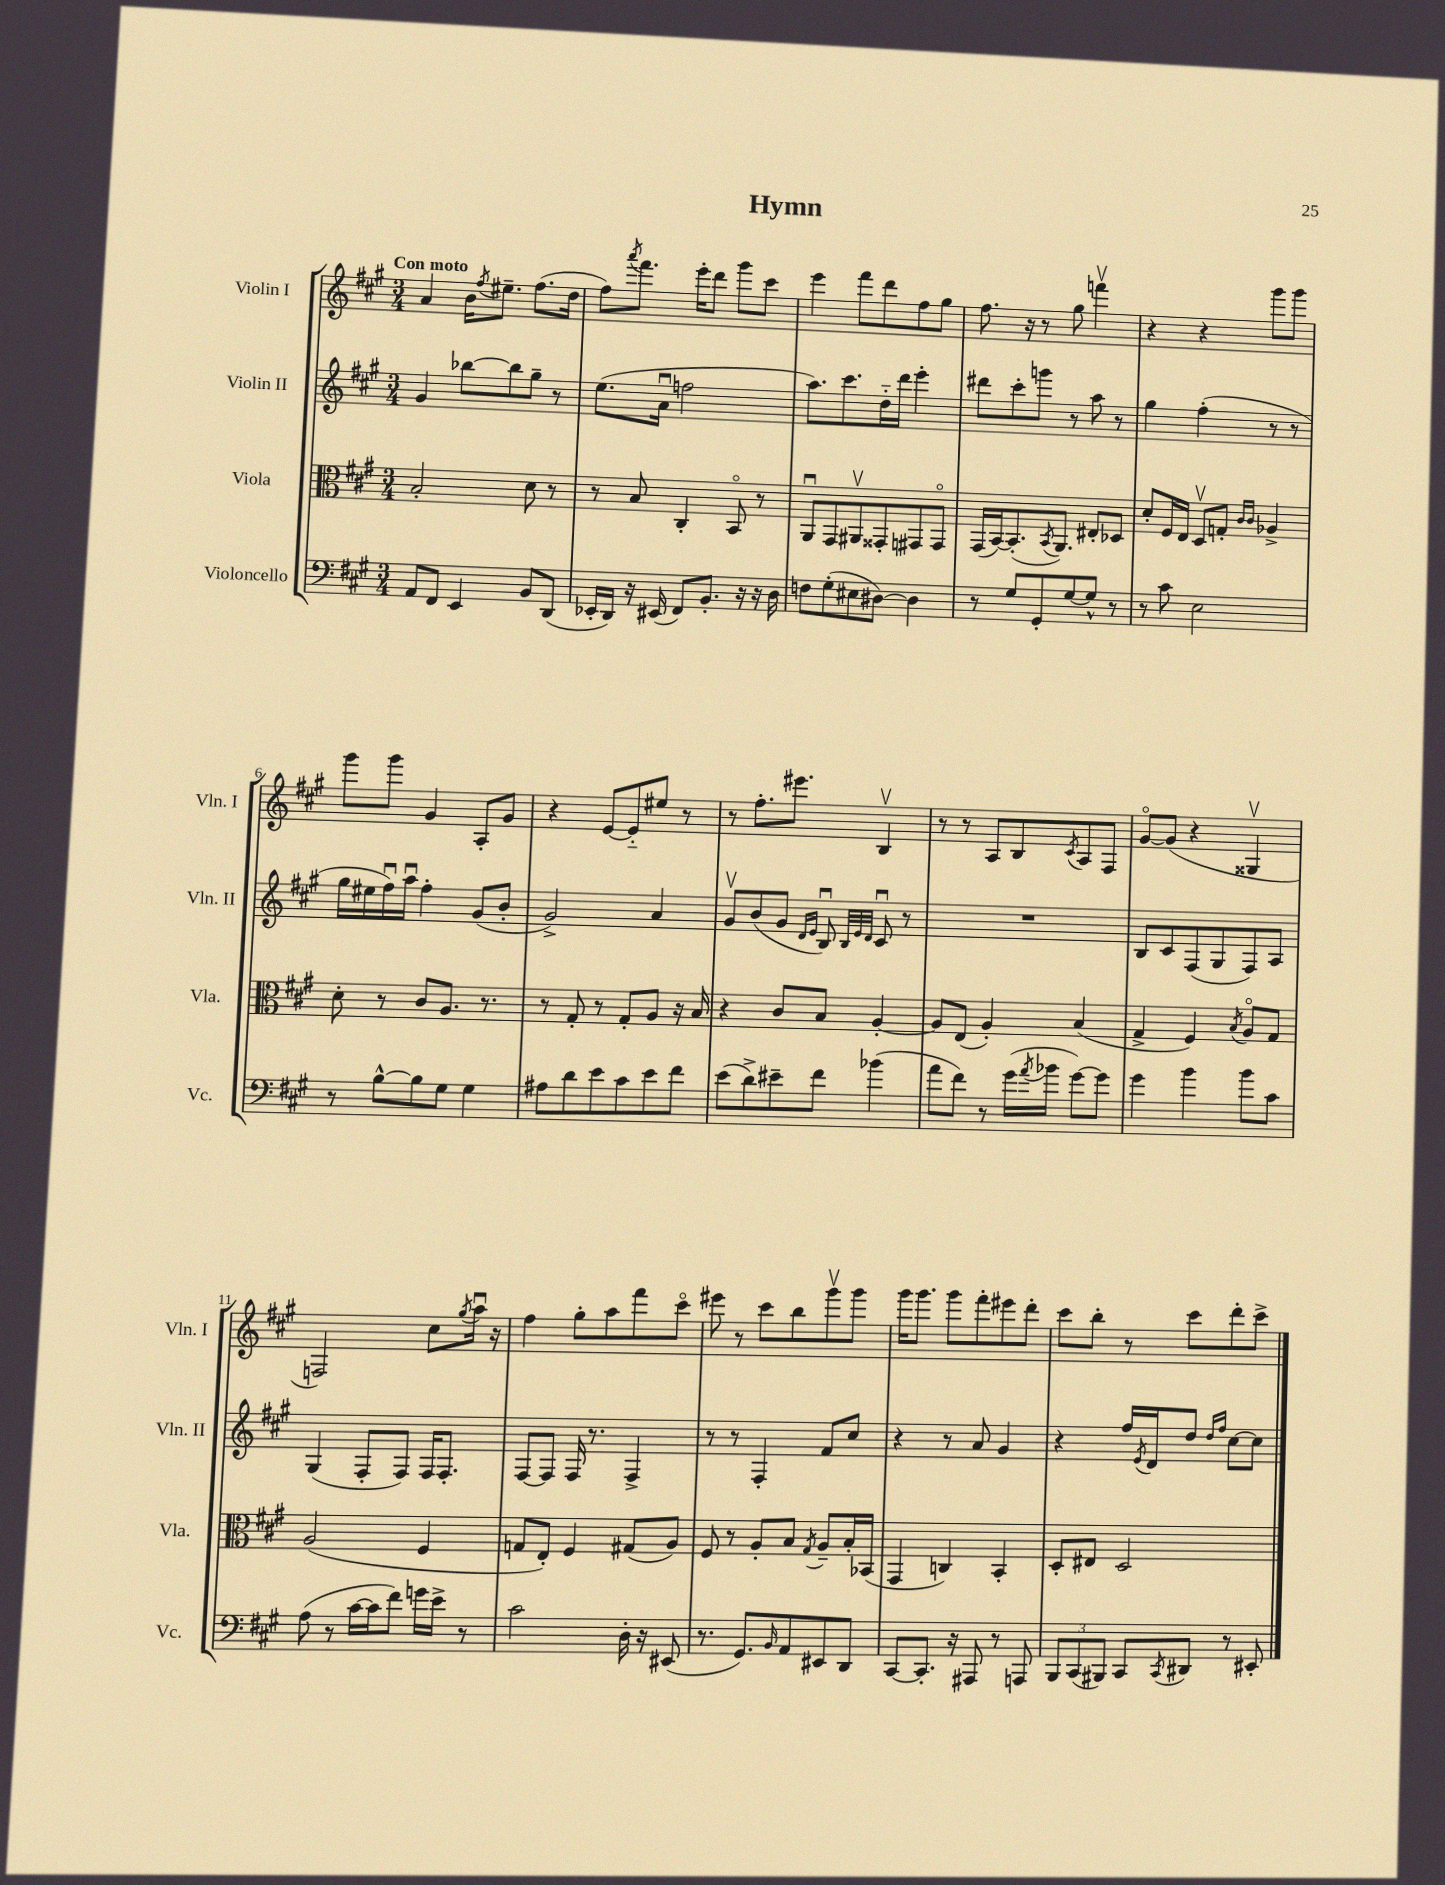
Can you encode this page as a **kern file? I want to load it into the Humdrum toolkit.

**kern	**kern	**kern	**kern
*staff4	*staff3	*staff2	*staff1
*clefF4	*clefC3	*clefG2	*clefG2
*k[f#c#g#]	*k[f#c#g#]	*k[f#c#g#]	*k[f#c#g#]
*M3/4	*M3/4	*M3/4	*M3/4
8AA	2B'	4g#	4a
8FF#	.	.	.
4EE	.	[8bb-	16b
.	.	.	8qff#
.	.	.	8.ee#~
.	.	8bb-]	.
8BB	8d	8gg#~	(8.ff#
(8DD	8r	8r	.
.	.	.	16dd
=	=	=	=
16EE-'	8r	(8.ee	8ff#)
16DD)	.	.	.
.	.	.	8qaaa
16r	8B	.	8.fff#
(16EE#	.	16au	.
8FF#)	4C#'	2ff	.
.	.	.	16eee'
8.BB'	.	.	8ddd
.	8BBo	.	8ggg#
16r	.	.	.
16r	8r	.	8ccc#
16D	.	.	.
=	=	=	=
8F	8AAu	8.aa)	4eee
(8G#'	8GG#	.	.
.	.	8.ccc#	.
8E#	8AA#v	.	8fff#
[8D#)	8GG##'	16dd'~	8ddd
.	.	16ddd	.
4D#]	8GG#	4eee'	8ff#
.	8GG#o	.	8gg#
=	=	=	=
8r	(16GG#	8ddd#	8.ff#
.	[16BB)	.	.
8G#	(8.BB']	8ccc#'	.
.	.	.	16r
8GG#'	.	8ggg	8r
.	8qBB	.	.
.	8.AA)	.	.
[8G#	.	8r	8gg#
8G#^^]	8E#'	8aa	4fffv
8r	8D-	8r	.
=	=	=	=
8r	8d'	4gg#	4r
8c#	16F#	.	.
.	16E	.	.
2E	8Dv	(4ff#'	4r
.	8G'	.	.
.	16qqc#	.	.
.	16qqc#	.	.
.	4A-^	8r	8ggg#
.	.	8r	8ggg#
=	=	=	=
8r	8d'	16gg#	8ggg#
.	.	16ee#	.
[8B^^	8r	16ff#u)	8ggg#
.	.	16aau	.
8B]	8c#	4ff#'	4g#
8G#	8.A	.	.
4G#	.	(8g#	8A'
.	8.r	.	.
.	.	8b'	8g#
=	=	=	=
8A#	8r	2g#^)	4r
8d	8G#'	.	.
8e	8r	.	[8e
8c#	8G#'	.	8e'~]
8e	8A	4a	8ee#
8f#	16r	.	8r
.	16B	.	.
=	=	=	=
(8e	4r	8g#v	8r
8d^)	.	(8b	8.ff#'
8e#~	8c#	8g#	.
.	.	.	8.eee#
.	.	16qqd	.
.	.	16qqe	.
8f#	8B	8Bu)	.
.	.	32qqB	.
.	.	32qqe	.
.	.	32qqd	.
(4b-	[4A'	8c#u	4Bv
.	.	8r	.
=	=	=	=
8a	8A]	2.r	8r
8f#)	(8E	.	8r
8r	4A')	.	8A
(16g#	.	.	8B
8qa	.	.	.
16b-	.	.	.
.	.	.	8qc#
[8g#)	(4B	.	8A
8g#]	.	.	8F#
=	=	=	=
4g#	4G#^	8B	[8g#o
.	.	8c#	(8g#]
4b	4F#)	(8F#	4r
.	.	8G#	.
.	8qB	.	.
8b	8Ao	8F#)	4G##v
8c#	8G#	8A	.
=	=	=	=
(8A	(2A	(4G#	2F)
8r	.	.	.
[16c#	.	8F#'	.
16c#]	.	.	.
8f#)	.	8F#)	.
16g	4F#	16F#	8cc#
16e^	.	8.F#'	.
.	.	.	8qgg#
8r	.	.	16aau
.	.	.	16r
=	=	=	=
2c#	8G	[8F#	4ff#
.	8E')	8F#]	.
.	4F#	16F#	8gg#'
.	.	8.r	.
.	.	.	8aa
16D'	(8G#	4F#^	8fff#
16r	.	.	.
(8EE#	8A)	.	8ccc#o
=	=	=	=
8.r	8F#	8r	8eee#
.	8r	8r	8r
8.GG#)	.	.	.
.	8A'	4F#'	8ccc#
16qqBB	.	.	.
8AA	8B	.	8bb
.	8qG#	.	.
8EE#	8A~	8f#	8ggg#v
8DD	16B'	8cc#	8ggg#
.	(16BB-	.	.
=	=	=	=
[8CC#	4GG#	4r	16ggg#
.	.	.	8.ggg#
8.CC#']	.	.	.
.	4C)	8r	8ggg#
16r	.	.	.
8AAA#	.	8a	8fff#'
8r	4BB'	4g#	8eee#
8AAA	.	.	8ddd'
=	=	=	=
12BBB	8D'	4r	8ccc#
(12CC#	.	.	.
.	8E#	.	8bb'
12BBB#)	.	.	.
8CC#	2D	16ff#	8r
.	.	8qe	.
.	.	16d	.
8qCC#	.	.	.
8DD#	.	8dd	8ccc#
.	.	16qqdd	.
.	.	16qqff#	.
8r	.	[8cc#	8ddd'
8EE#'	.	8cc#]	8ccc#^
==	==	==	==
*-	*-	*-	*-
